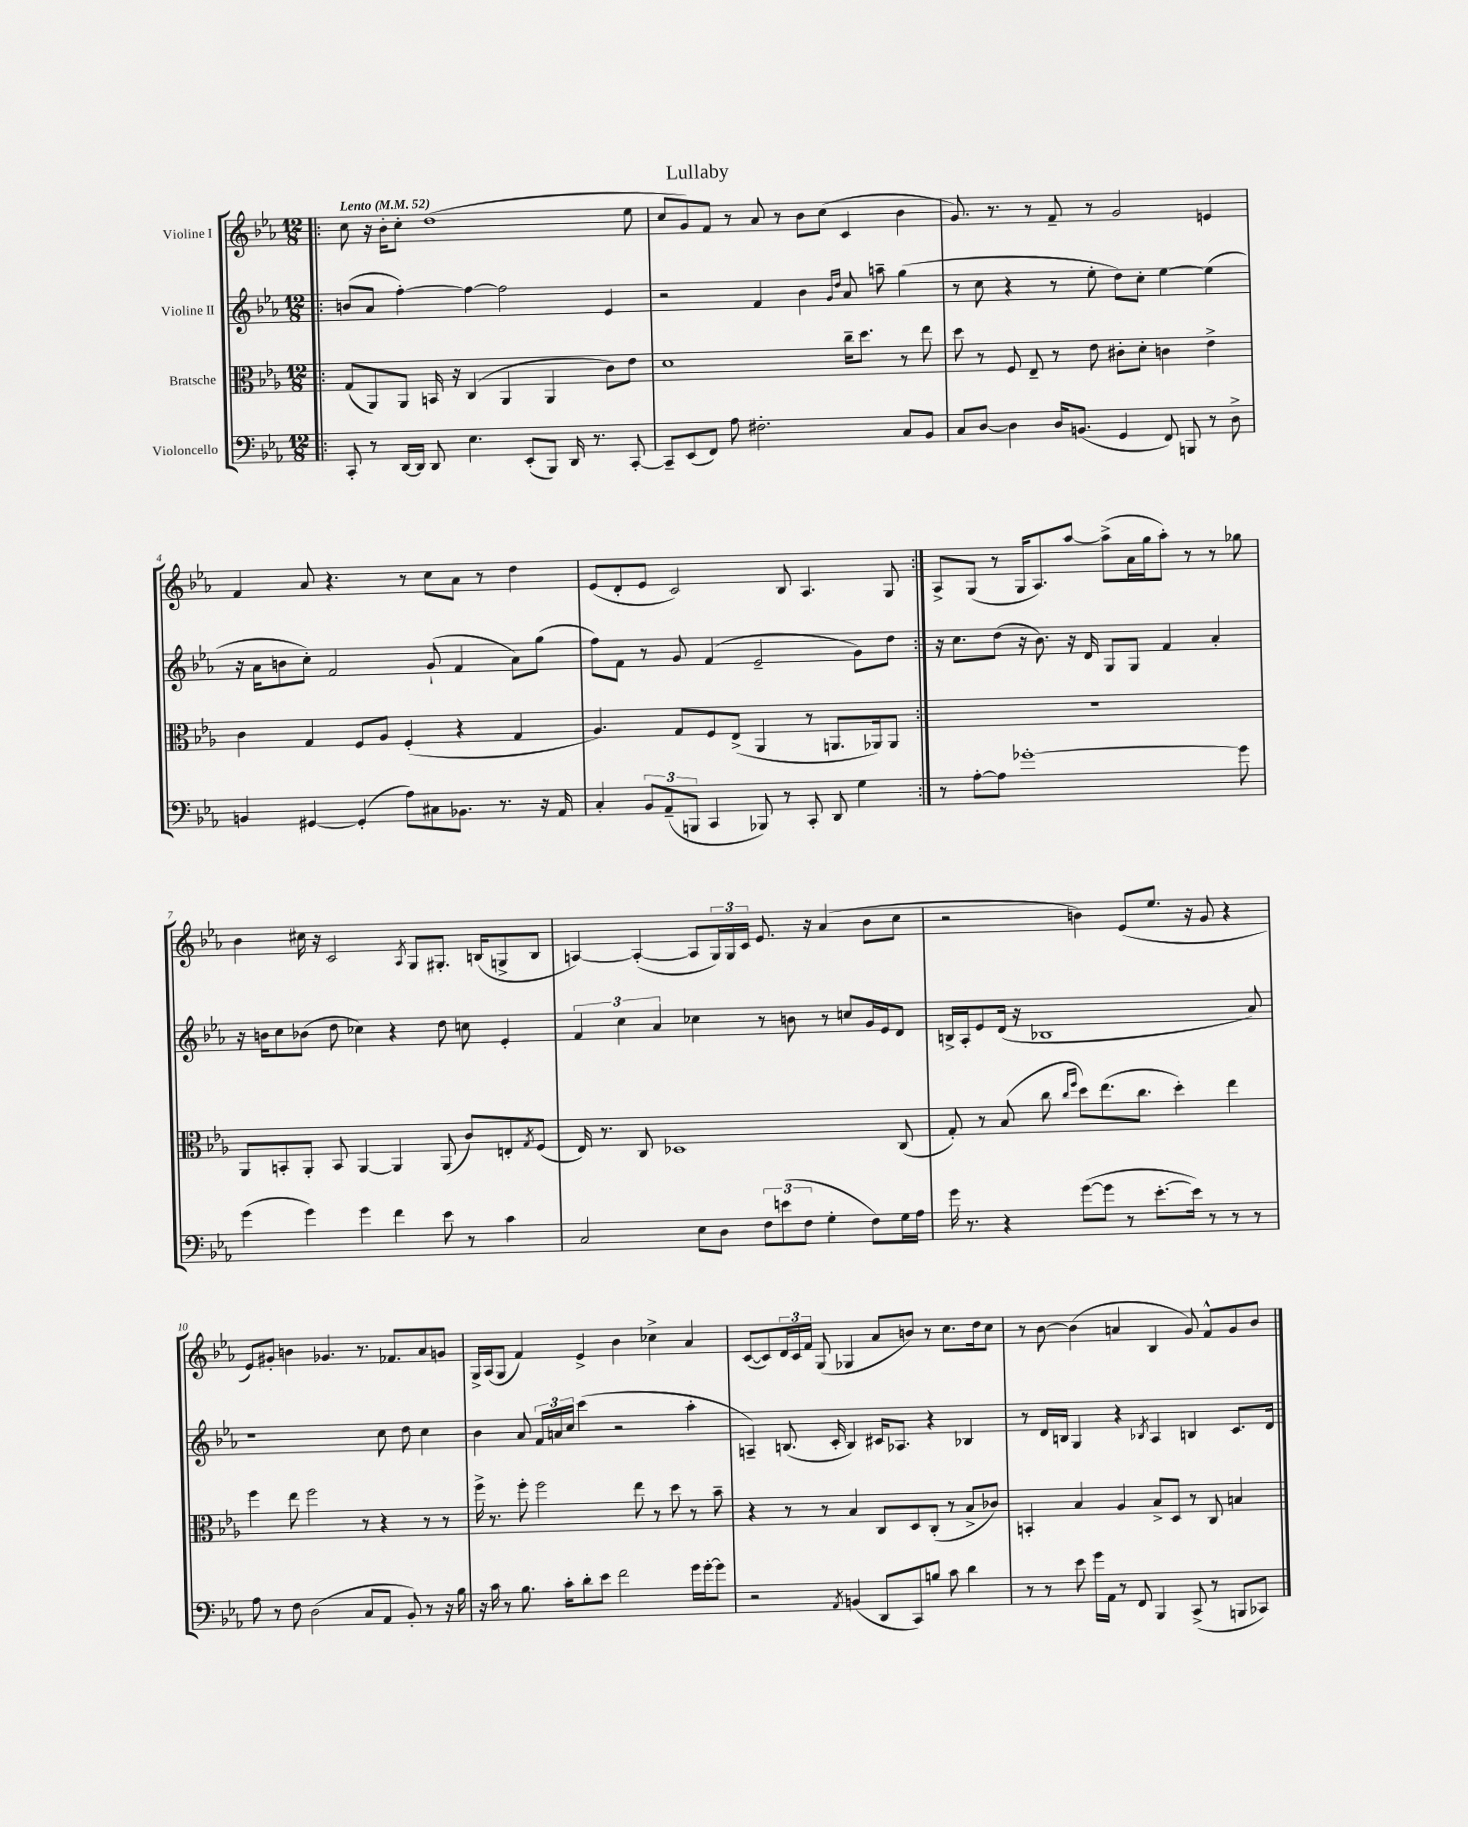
\header { title = "Lullaby" }
<<
\new StaffGroup <<
\new Staff = "s0" \with { instrumentName = "Violine I" } {
    \clef treble \key ees \major \numericTimeSignature \time 12/8 \tempo "Lento" 4 = 52
    \repeat volta 2 { \bar ".|:" c''8 r16 bes'16-. c''8-. d''1( ees''8 |
    c''8 g'8) f'8 r8 aes'8 r8 bes'8 c''8( c'4 bes'4 |
    g'8.) r8. r8 f'8-- r8 g'2 e'4 |
    f'4 aes'8 r4. r8 c''8 aes'8 r8 d''4 |
    ees'8( d'8-. ees'8 c'2) bes8 aes4. g8 | }
    aes8-> g8( r8 g16 aes8.) aes''8~ aes''8->( aes'16 g''16 aes''8-.) r8 r8 ges''8 |
    bes'4 cis''16 r16 c'2 \acciaccatura { aes8 } g8 gis8.-. b16( g8-> b8 |
    a4~) a4~-.( a8 \tuplet 3/2 { g16) g16 c'16 } ees'8. r16 aes'4( bes'8 c''8 |
    r2 b'4) ees'8( ees''8. r16 g'8 r4 |
    ees'8) gis'8-. b'4 ges'4. r8. fes'8. aes'8 g'8 |
    g16-> aes16( g8 f'4) ees'4-> bes'4 ces''4-> aes'4 |
    c'8~( c'8) \tuplet 3/2 { d'16 c'16 f'16 } g8( ges4 aes'8 b'8) r8 c''8. d''16 c''8 |
    r8 bes'8~ bes'4( a'4 bes4 g'8) f'8-^ g'8 bes'8 \bar "|." |
}
\new Staff = "s1" \with { instrumentName = "Violine II" } {
    \clef treble \key ees \major \numericTimeSignature \time 12/8
    \repeat volta 2 { \bar ".|:" b'8( aes'8 f''4~-.) f''4~ f''2 ees'4 |
    r2 f'4 bes'4 \grace { g'16 d''16 } aes'8 a''8-- g''4( |
    r8 c''8 r4 r8 ees''8-. d''8) c''8-. ees''4~ ees''4( |
    r16 aes'16 b'8 c''8-.) f'2 g'8-!( f'4 aes'8) g''8( |
    f''8) f'8 r8 g'8 f'4( ees'2-- g'8) d''8 | }
    r16 c''8. d''8( r16 bes'8.) r16 d'16 g8 g8 f'4 aes'4-. |
    r16 b'16 c''8 bes'8( d''8 ces''4) r4 d''8 c''8 ees'4-. |
    \tuplet 3/2 { f'4 c''4 aes'4 } ces''4 r8 b'8 r8 c''8 g'16 ees'16 d'8 |
    b16-> aes16-. ees'8 d'16( r16 bes1 aes'8) |
    r1 c''8 d''8 c''4 |
    bes'4 aes'8 \tuplet 3/2 { f'16 a'16 c''16 } c'''4( r2 aes''4-. |
    a4--) b8.( c'16-. b4) cis'16 aes8. r4 bes4 |
    r8 d'16 b16 g4 r4 \acciaccatura { bes8 } aes4 b4 c'8. d'16 \bar "|." |
}
\new Staff = "s2" \with { instrumentName = "Bratsche" } {
    \clef alto \key ees \major \numericTimeSignature \time 12/8
    \repeat volta 2 { \bar ".|:" g8( aes,8) aes,8 b,16 r16 c4( aes,4 aes,4 c'8) ees'8 |
    d'1 c''16-- d''8. r8 ees''8 |
    d''8 r8 f8 ees8-- r8 ees'8 cis'8-. d'8-. c'4 ees'4-> |
    c'4 g4 f8 aes8 f4-.( r4 g4 |
    aes4.) g8 f8 ees8->( aes,4 r8 a,8. aes,16) aes,8 | }
    R1. |
    aes,8 b,8-. aes,8-. b,8 aes,4~ aes,4 aes,8( c'8) e8-. \acciaccatura { g8 } f8( |
    ees16) r8. c8 des1 c8( |
    g8-.) r8 bes8( c''8 \grace { c''16 f''16 } d''8) ees''8.( c''8. d''4-.) ees''4 |
    f''4 ees''8 f''2 r8 r4 r8 r8 |
    f''16-> r8. f''8-. f''2 ees''8 r8 d''8 r8 bes'8-- |
    r4 r8 r8 bes4 c8 d8 c8-.( r8 bes8-> ces'8) |
    b,4-. bes4 aes4 bes8-> d8 r8 c8 b4 \bar "|." |
}
\new Staff = "s3" \with { instrumentName = "Violoncello" } {
    \clef bass \key ees \major \numericTimeSignature \time 12/8
    \repeat volta 2 { \bar ".|:" c,8-. r8 d,16~ d,16 d,8 ees4. ees,8-.( bes,,8) d,16 r8. c,8~-. |
    c,8-- ees,8( f,8) aes8 fis2.-. c8 bes,8 |
    c8 d8~ d4 d16 b,8.( g,4 f,8) b,,8 r8 d8-> |
    b,4 gis,4~ gis,4-.( aes8) cis8 bes,8. r8. r16 aes,16 |
    c4-. \tuplet 3/2 { bes,8 aes,8--( b,,8 } c,4 bes,,8) r8 c,8-. d,8 g4 | }
    r8 aes8~-. aes8 ges'1~-. ges'8 |
    g'4( g'4) g'4 f'4 ees'8 r8 c'4 |
    c2 ees8 d8 \tuplet 3/2 { f8 e'8( f8 } g4-. f8) g16 aes16 |
    g'16 r8. r4 g'8~( g'8 r8 ees'8.~-. ees'16) r8 r8 r8 |
    aes8 r8 f8 d2( c8 aes,8 bes,8-.) r8 r16 bes16 |
    r16 c'16 r8 bes8. c'16-. d'8-. ees'8 f'2 g'16 g'16~-. g'8 |
    r2 \acciaccatura { aes,8 } b,4( d,8 c,8) b8 c'8 d'4 |
    r8 r8 ees'8 g'16 aes,16 r8 f,8 bes,,4 c,8->( r8 b,,8 ces,8) \bar "|." |
}
>>
>>
